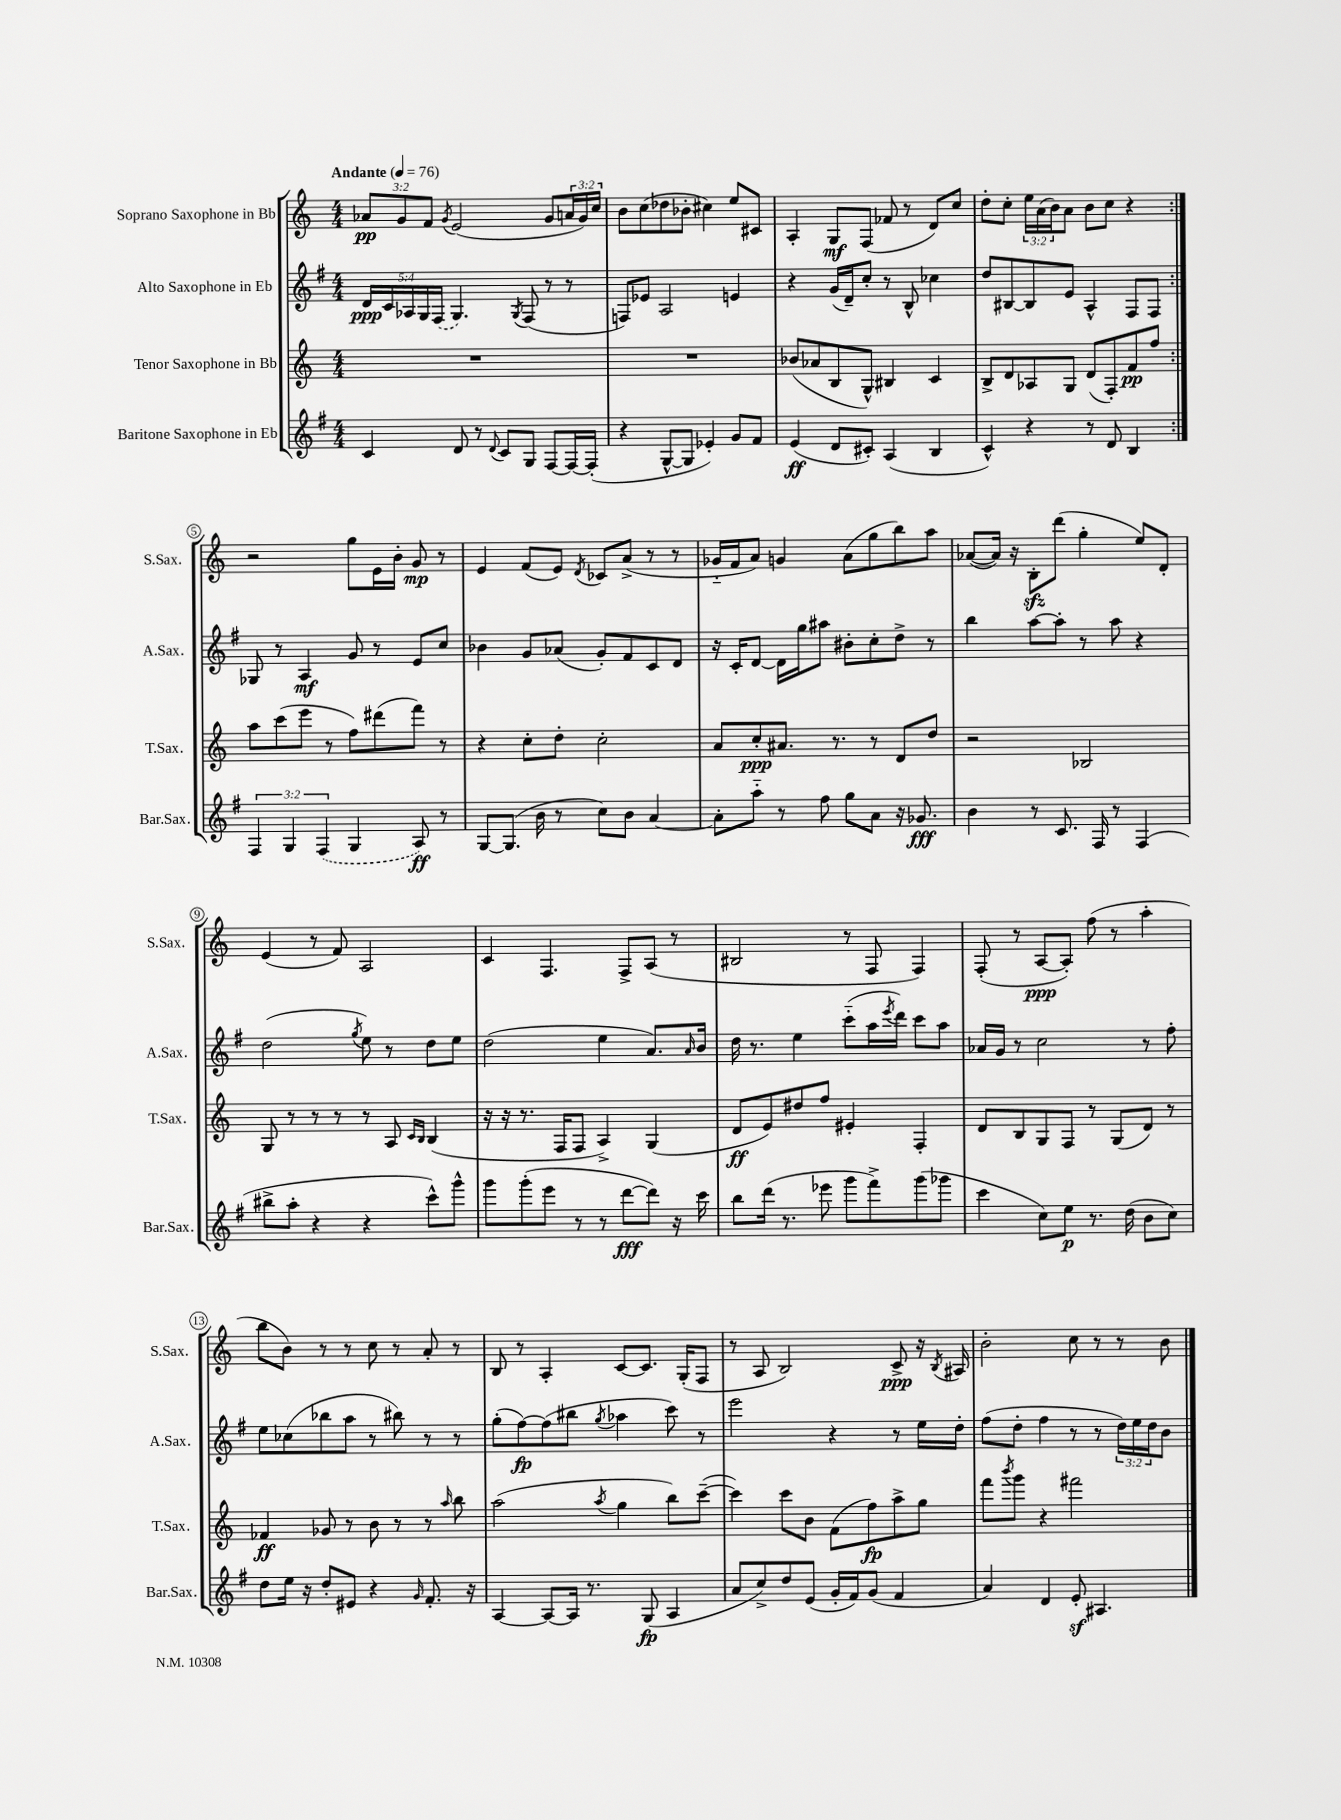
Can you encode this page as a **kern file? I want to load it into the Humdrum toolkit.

**kern	**kern	**kern	**kern
*staff4	*staff3	*staff2	*staff1
*clefG2	*clefG2	*clefG2	*clefG2
*k[f#]	*k[]	*k[f#]	*k[]
*M4/4	*M4/4	*M4/4	*M4/4
*MM76	*MM76	*MM76	*MM76
4c/	1r	20d/LL	12a-/L
.	.	20c/	.
.	.	.	12g/
.	.	20A-/	.
.	.	20G/	.
.	.	.	12f/J
.	.	(20F#/JJ	.
.	.	.	8qg/
8d/	.	4.G/)	(2e/
8r	.	.	.
8qqd/	.	.	.
8c/L	.	.	.
.	.	8qG/	.
8G/J	.	(8F#/	.
[8F#/L	.	8r	8g/L
16F#/_L	.	8r	24a/L
.	.	.	24g/)
(16F#'/]JJ	.	.	.
.	.	.	24cc/JJ
=	=	=	=
4r	1r	8F/L)	8b\L
.	.	8e-/J	(8cc\
[8G^^/L	.	2A/	8dd-\
8G/]J	.	.	8b-'\J
4e-'/)	.	.	4cc#\)
8g/L	.	4e/	8ee/L
8f#/J	.	.	8c#/J
=	=	=	=
(4e/	(8b-/L	4r	4A'/
.	8a-/	.	.
8d/L	8B/	(16g/LL	8G/L
.	.	16d~/J)	.
8c#'/J)	8G^^/J)	8cc'/J	(8F/J
(4A/	4B#/	8r	8f-/
.	.	8B^^/	8r
4B/	4c/	4cc-\	8d/L)
.	.	.	8cc/J
=	=	=	=
4c^^/)	8B^/L	8dd/L	8dd'\L
.	8d/	[8B#/	8cc'\J
4r	8A-/	8B#/]	24ee\LL
.	.	.	(24a\
.	.	.	24b\J)
.	8G/J	8e/J	8a\J
8r	(8d/L	4A^^/	8b\L
8d/	8F'/)	.	8cc\J
4B/	8f/	8F#/L	4r
.	8ff/J	8F#/J	.
=:|!	=:|!	=:|!	=:|!
6F#/	8aa\L	8G-/	2r
.	(8ccc\	8r	.
6G/	.	.	.
.	8eee\J	4A/	.
(6F#/	.	.	.
.	8r	.	.
4G/	8ff\L)	8g/	8gg\L
.	(8ddd#\	8r	16e\L
.	.	.	16b'\JJ
8A/)	8fff\J)	8e/L	8g/
8r	8r	8cc/J	8r
=	=	=	=
[8G/L	4r	4b-\	4e/
(8.G/]J	.	.	.
.	8cc'\L	8g/L	(8f/L
16b\	.	.	.
8r	8dd'\J	(8a-/J	8e/J)
.	.	.	8qd/
8cc\L)	2cc'\	8g'/L)	8c-/L
8b\J	.	8f#/	(8a^/J
[4a/	.	8c/	8r
.	.	8d/J	8r
=	=	=	=
8a'\]L	8a/L	16r	16g-'~/LL
.	.	16c'/LK	16f/J
8aa'~\J	8cc'/	[8d/J	8a/J)
8r	8.a#/J	16d\]LL	4g/
.	.	16gg\J	.
8ff#\	.	8aa#\J	.
.	8.r	.	.
8gg\L	.	8b#'\L	(8a\L
8a\J	8r	8cc'\	8gg\
16r	8d/L	8dd^\J	8bb\)
8.g-/	.	.	.
.	8dd/J	8r	8aa\J
=	=	=	=
4b\	2r	4bb\	([8a-/L
.	.	.	16a-/]Jk)
.	.	.	16r
8r	.	[8aa\L	8B'\L
8.c/	.	8aa'\]J	(8ddd\J
.	2B-/	8r	4gg'\
16F#/	.	.	.
8r	.	8aa\	.
(4F#/	.	4r	8ee/L)
.	.	.	8d'/J
=	=	=	=
8bb#^\L	8G/	(2dd\	(4e/
8aa'\J	8r	.	.
4r	8r	.	8r
.	8r	.	8f/)
.	.	8qgg/	.
4r	8r	8ee\)	2A/
.	8A/	8r	.
.	16qqc/LL	.	.
.	16qqB/JJ	.	.
8ccc^^\L)	(4B/	8dd\L	.
8ggg^^\J	.	8ee\J	.
=	=	=	=
8ggg\L	16r	(2dd\	4c/
.	16r	.	.
(8ggg'\	8.r	.	.
8eee\J	.	.	4.F/
.	16F/LK	.	.
8r	8F/J	.	.
8r	4A^/)	4ee\	.
[8ddd\L	.	.	8F^/L
8ddd\]J)	(4G/	8.a/L)	(8A/J
16r	.	.	8r
.	.	16qqa/	.
16ccc\	.	16b/Jk	.
=	=	=	=
8bb\L	8d/L	16dd\	2B#/
.	.	8.r	.
(16ddd\Jk	8e/)	.	.
8.r	.	.	.
.	8dd#/	4ee\	.
8eee-\	8ff/J	.	.
8ggg\L	4e#'/	(8ccc'~\L	8r
8fff#^\)	.	16aa\L	8F/
.	.	8qeee/	.
.	.	16ddd\JJ)	.
(8ggg\	4F'/	8ccc\L	4F/)
8ggg-\J	.	8aa\J	.
=	=	=	=
4ccc\	8d/L	16a-/LL	(8F'/
.	.	16g/JJ	.
.	8B/	8r	8r
8cc\L)	8G/	2cc\	[8A/L
8ee\J	8F/J	.	8A'/]J)
8.r	8r	.	(8ff\
.	(8G/L	.	8r
(16dd\	.	.	.
8b\L	8d/J)	8r	4aa'\
8cc\J)	8r	8ff#'\	.
=	=	=	=
8dd\L	4f-/	8ee\L	8bb\L
16ee\Jk	.	(8cc-\	8b\J)
16r	.	.	.
8dd'/L	8g-/	8bb-\	8r
8e#/J	8r	8aa\J	8r
4r	8b\	8r	8cc\
.	8r	8bb#\)	8r
16qqg/	.	.	.
8.f#'/	8r	8r	8a'/
.	16qqaa/	.	.
.	8bb\	8r	8r
16r	.	.	.
=	=	=	=
[4A/	(2aa\	(8gg'\L	8B/
.	.	[8ff#\)	8r
8A/_L	.	(8ff#\]	4A'/
16A/]Jk	.	8bb#\J	.
8.r	.	.	.
.	8qaa/	8qgg/	.
.	4gg\	4aa-\	[8c/L
(8G/	.	.	8.c/]J
4A/	8bb\L)	8ccc\)	.
.	.	.	(16G'/LK
.	([8ccc~\J	8r	8F/J
=	=	=	=
8a/L	4ccc\])	2eee\	8r
8cc^/)	.	.	8A/
8dd/	8ccc\L	.	2B/)
(8e/J	8b\J	.	.
16g'/LL	(8f\L	4r	.
16f#/J)	.	.	.
(8g/J	8ff\)	.	.
4f#/	8aa^\	8r	8c^/
.	8gg\J	16ee\LL	16r
.	.	.	8qB/
.	.	16dd'\JJ	16A#/
=	=	=	=
4a/)	8fff\L	(8ff#\L	2b'\
.	8qbbb/	.	.
.	8ggg\J	8dd'\J	.
4d/	4r	4ff#\	.
8e'/	2fff#\	8r	8cc\
4.A#/	.	8r	8r
.	.	24dd\LL)	8r
.	.	24ee\	.
.	.	24dd\J	.
.	.	8b\J	8b\
==	==	==	==
*-	*-	*-	*-
